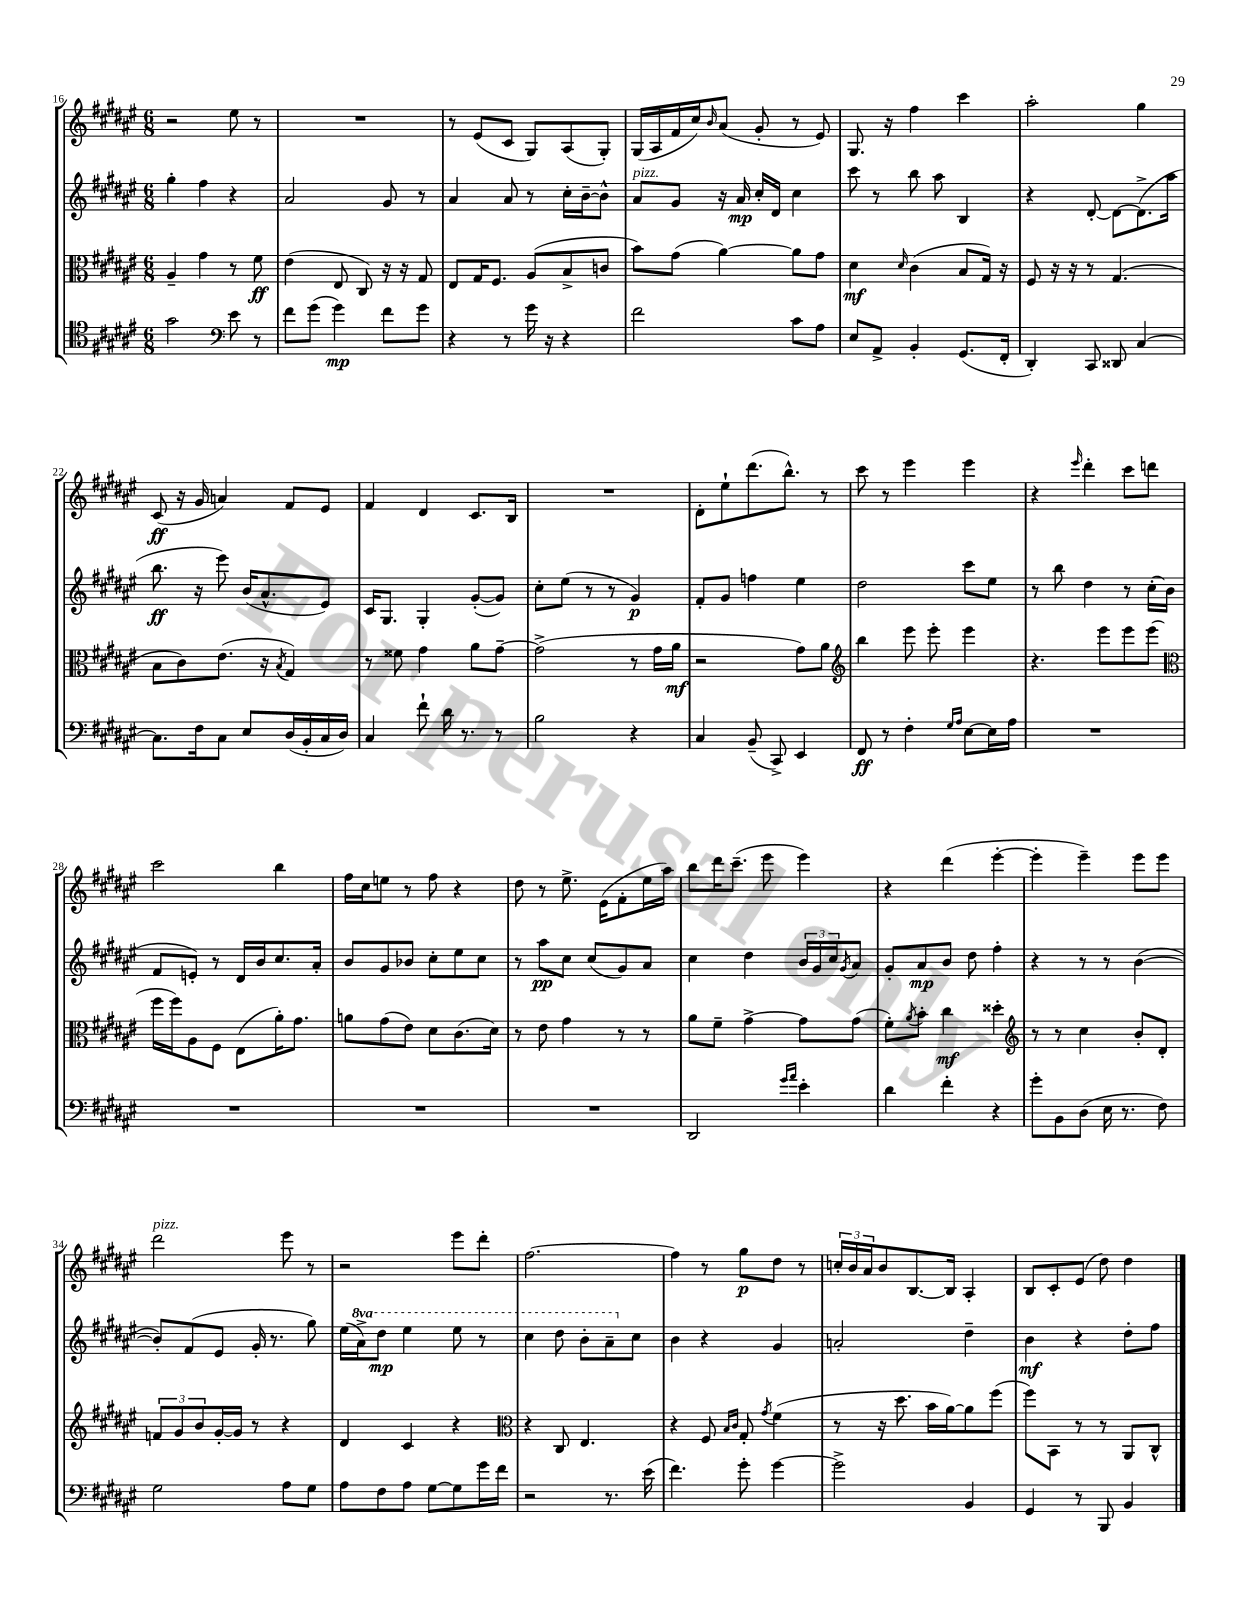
<<
\new StaffGroup <<
\new Staff = "s0" {
    \clef treble \key fis \major \numericTimeSignature \time 6/8
    r2 eis''8 r8 |
    R2. |
    r8 eis'8( cis'8 gis8) ais8( gis8-.) |
    gis16( ais16 fis'16 cis''16) \grace { b'16 } ais'8( gis'8-. r8 eis'8) |
    gis8. r16 fis''4 cis'''4 |
    ais''2-. gis''4 |
    cis'8\ff( r16 gis'16 a'4) fis'8 eis'8 |
    fis'4 dis'4 cis'8. b16 |
    R2. |
    dis'8-. eis''8-! dis'''8.( b''8.-^) r8 |
    cis'''8 r8 eis'''4 eis'''4 |
    r4 \grace { eis'''16 } dis'''4-. cis'''8 d'''8 |
    cis'''2 b''4 |
    fis''16 cis''16 e''8 r8 fis''8 r4 |
    dis''8 r8 eis''8.-> eis'16( fis'8-. eis''16 ais''16) |
    b''8 dis'''16 cis'''8.--( eis'''8 eis'''4) |
    r4 dis'''4( eis'''4~-. |
    eis'''4-. eis'''4--) eis'''8 eis'''8 |
    dis'''2^\markup { \italic "pizz." } eis'''8 r8 |
    r2 eis'''8 dis'''8-. |
    fis''2.~ |
    fis''4 r8 gis''8\p dis''8 r8 |
    \tuplet 3/2 { c''16-. b'16 ais'16 } b'8 b8.~ b16 ais4-. |
    b8 cis'8-. eis'8( dis''8) dis''4 \bar "|." |
}
\new Staff = "s1" {
    \clef treble \key fis \major \numericTimeSignature \time 6/8 \set Staff.ottavationMarkups = #ottavation-simple-ordinals
    gis''4-. fis''4 r4 |
    ais'2 gis'8 r8 |
    ais'4 ais'8 r8 cis''16-. b'16~-- b'8-^ |
    ais'8^\markup { \italic "pizz." } gis'8 r16 ais'16\mp cis''16-. dis'16 cis''4 |
    cis'''8 r8 b''8 ais''8 b4 |
    r4 dis'8~-. dis'8~ dis'8.->( ais''16 |
    b''8.\ff r16 eis'''8) b'16( ais'8.-^ eis'8) |
    cis'16 gis8. gis4-. gis'8~-.( gis'8) |
    cis''8-. eis''8( r8 r8 gis'4\p) |
    fis'8-. gis'8 f''4 eis''4 |
    dis''2 cis'''8 eis''8 |
    r8 b''8 dis''4 r8 cis''16-.( b'16 |
    fis'8 e'8-.) r8 dis'16 b'16 cis''8. ais'16-. |
    b'8 gis'8 bes'8 cis''8-. eis''8 cis''8 |
    r8 ais''8\pp cis''8 cis''8( gis'8) ais'8 |
    cis''4 dis''4 \tuplet 3/2 { b'16 gis'16 cis''16 } \acciaccatura { gis'8 } ais'8 |
    gis'8-. ais'8\mp b'8 dis''8 fis''4-. |
    r4 r8 r8 b'4~( |
    b'8-.) fis'8( eis'8 gis'16-. r8. gis''8) |
    eis''16( \ottava #1 ais''16->) dis'''8\mp eis'''4 eis'''8 r8 |
    cis'''4 dis'''8 b''8-. ais''8-- \ottava #0 cis''8 |
    b'4 r4 gis'4 |
    a'2-. dis''4-- |
    b'4\mf r4 dis''8-. fis''8 \bar "|." |
}
\new Staff = "s2" {
    \clef alto \key fis \major \numericTimeSignature \time 6/8
    ais4-- gis'4 r8 fis'8\ff |
    eis'4( eis8 cis8) r16 r16 gis8 |
    eis8 gis16 fis8. ais8( b8-> c'8 |
    b'8) gis'8( ais'4~) ais'8 gis'8 |
    dis'4\mf \grace { dis'16 } cis'4( b8 gis16) r16 |
    fis8 r16 r16 r8 gis4.( |
    b8 cis'8) eis'8.( r16 \acciaccatura { b8 } gis4) |
    r8 fisis'8 gis'4 ais'8 gis'8~-- |
    gis'2->( r8 gis'16 ais'16\mf |
    r2 gis'8) ais'8 |
    \clef treble b''4 eis'''8 eis'''8-. eis'''4 |
    r4. eis'''8 eis'''8 eis'''8( |
    \clef alto fis''16 fis''16) ais8 fis8 eis8( ais'16-.) gis'8. |
    a'8 gis'8( eis'8) dis'8 cis'8.( dis'16) |
    r8 eis'8 gis'4 r8 r8 |
    ais'8 fis'8-- gis'4~-> gis'8 gis'8( |
    fis'8-.) \acciaccatura { ais'8 } b'8-. cis''4\mf disis''4-. |
    \clef treble r8 r8 cis''4 b'8-. dis'8-. |
    \tuplet 3/2 { f'8 gis'8 b'8 } gis'16~-. gis'16 r8 r4 |
    dis'4 cis'4 r4 |
    \clef alto r4 cis8 eis4. |
    r4 fis8 \grace { b16 cis'16 } gis8-. \acciaccatura { gis'8 } fis'4( |
    r8 r16 dis''8. b'16 ais'16~) ais'8 fis''8( |
    fis''8) b,8 r8 r8 ais,8 cis8-^ \bar "|." |
}
\new Staff = "s3" {
    \clef tenor \key fis \major \numericTimeSignature \time 6/8
    gis'2 \clef bass eis'8 r8 |
    fis'8 gis'8( gis'4\mp) fis'8 gis'8 |
    r4 r8 gis'16 r16 r4 |
    fis'2 cis'8 ais8 |
    eis8 ais,8-> b,4-. gis,8.( fis,16-. |
    dis,4-.) cis,8 disis,8 cis4~ |
    cis8. fis16 cis8 eis8 dis16( b,16-. cis16 dis16) |
    cis4 fis'8-! dis'16 r8. r8 |
    b2 r4 |
    cis4 b,8--( cis,8->) eis,4 |
    fis,8\ff r8 fis4-. \grace { gis16 ais16 } eis8~ eis16 ais16 |
    R2. |
    R2. |
    R2. |
    R2. |
    dis,2 \grace { gis'16 ais'16 } eis'4-. |
    dis'4 fis'4-. r4 |
    gis'8-. b,8 dis8( eis16 r8. fis8) |
    gis2 ais8 gis8 |
    ais8 fis8 ais8 gis8~ gis8 gis'16 fis'16 |
    r2 r8. eis'16( |
    fis'4.) gis'8-. gis'4~ |
    gis'2-> b,4 |
    gis,4 r8 b,,8 b,4 \bar "|." |
}
>>
>>
\layout { \context { \Score currentBarNumber = #16 } }
